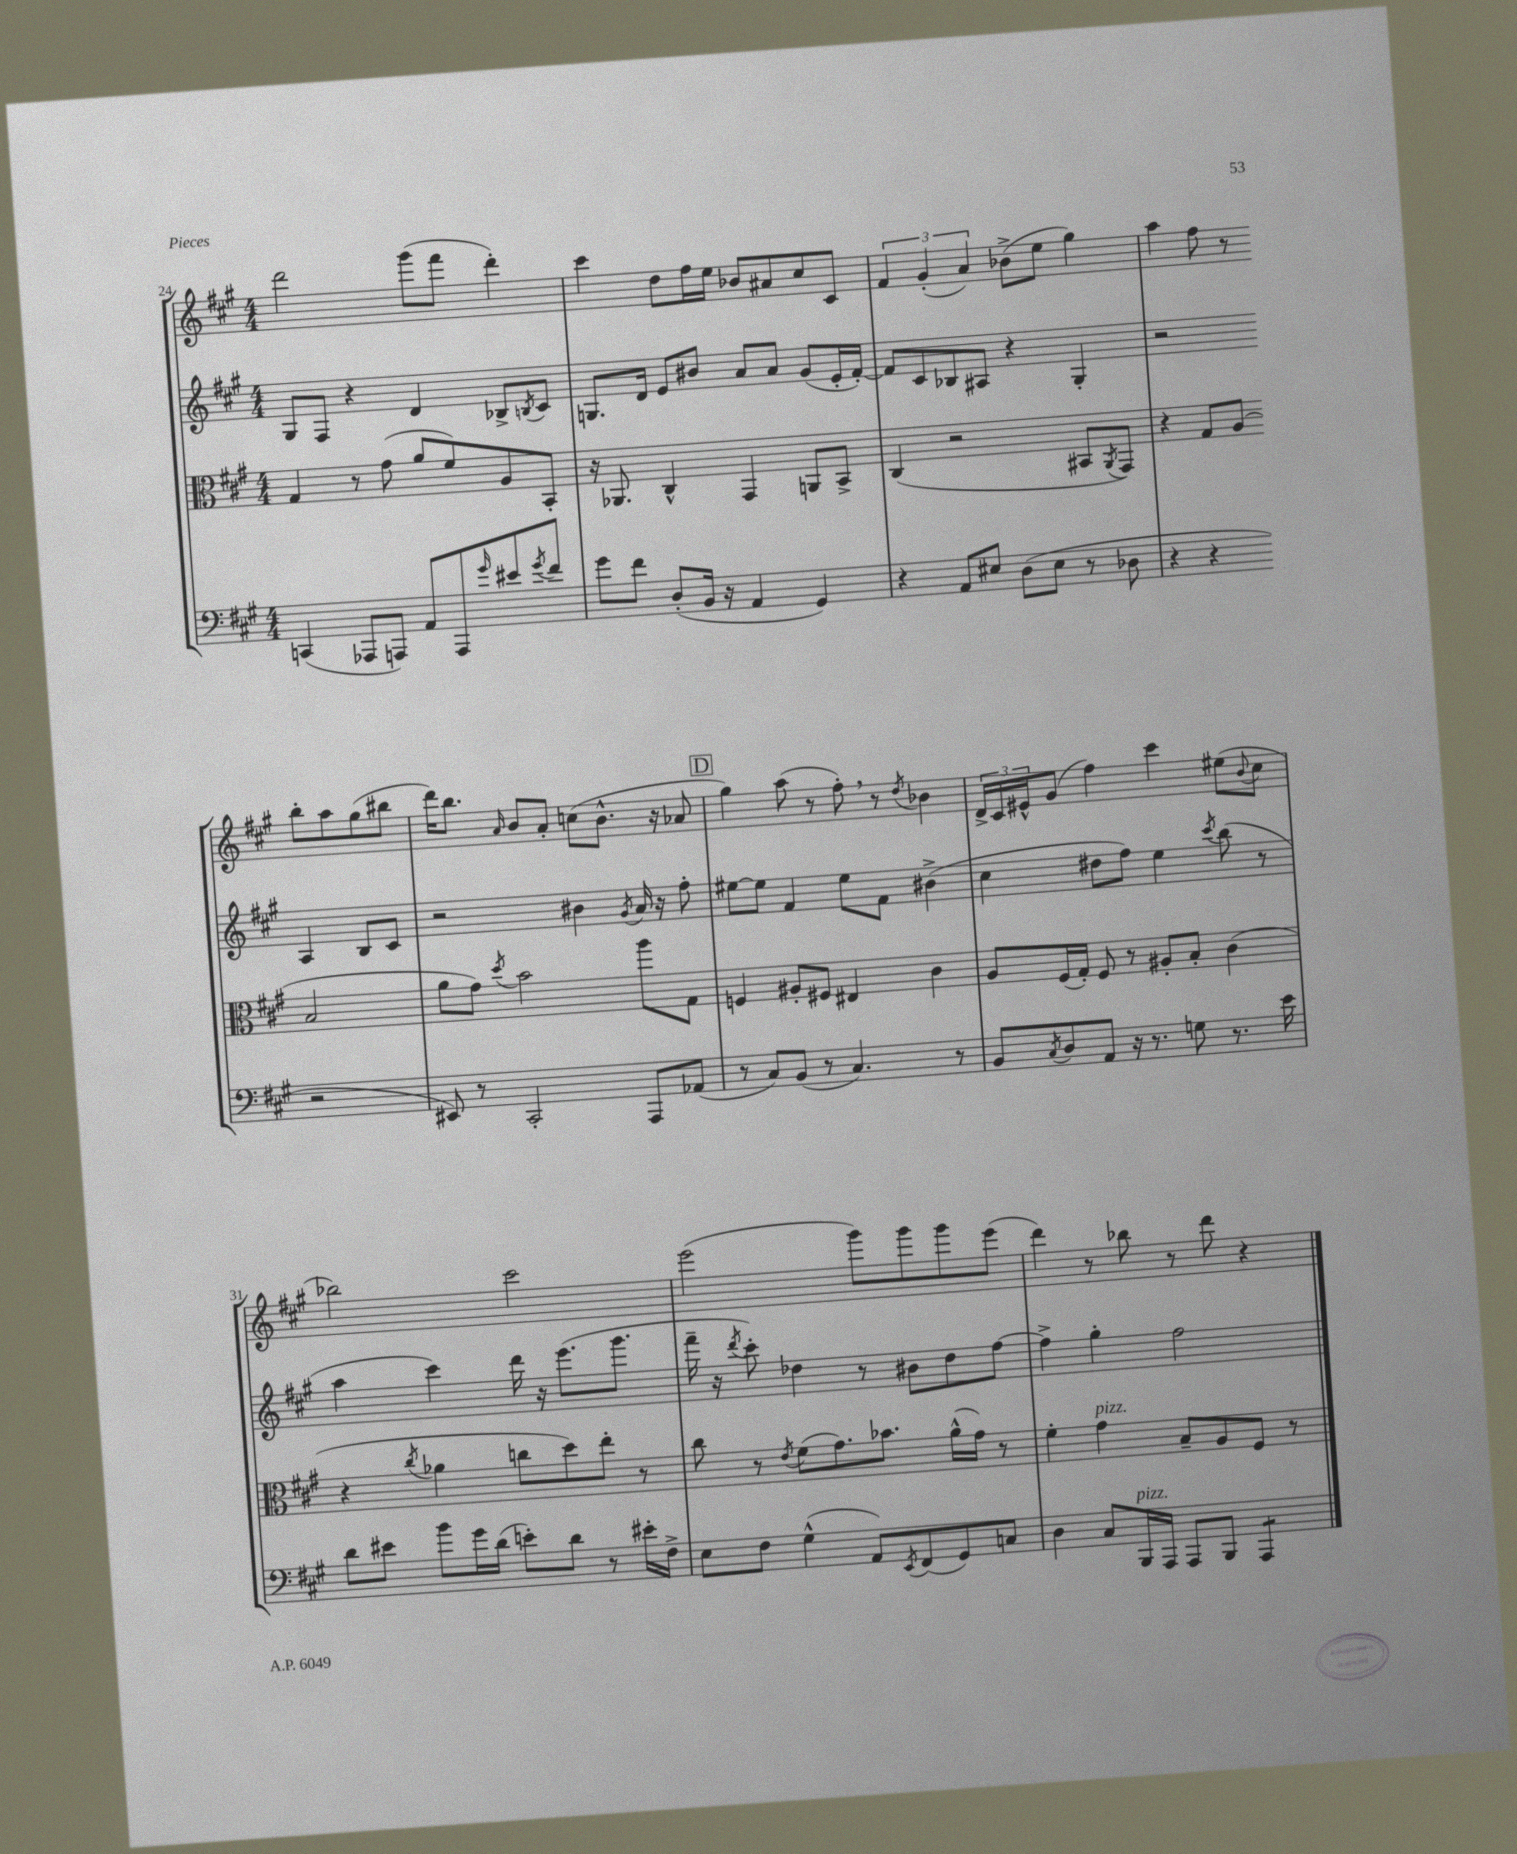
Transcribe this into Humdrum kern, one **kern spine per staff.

**kern	**kern	**kern	**kern
*staff4	*staff3	*staff2	*staff1
*clefF4	*clefC3	*clefG2	*clefG2
*k[f#c#g#]	*k[f#c#g#]	*k[f#c#g#]	*k[f#c#g#]
*M4/4	*M4/4	*M4/4	*M4/4
(4CC	4G#	8G#	2ddd
.	.	8F#	.
8AAA-	8r	4r	.
8AAA)	(8g#	.	.
8AA	8a	4d	(8ggg#
8AAA	8f#)	.	8fff#
16qqg#	.	.	.
8e#	8A	8B-^	4ddd')
8qg#	.	8qB	.
8f#	8BB'	8c#	.
=	=	=	=
8g#	16r	8.G	4ccc#
.	8.AA-	.	.
8f#	.	.	.
.	.	16d	.
(8D'	4C#^^	8e	8dd
16BB	.	8b#	16ff#
16r	.	.	16ee
4AA	4GG#	8a	8b-
.	.	8a	8a#
4GG#)	8AA	(8g#	8cc#
.	8BB^	16e'	8c#
.	.	[16f#')	.
=	=	=	=
4r	(4C#	8f#]	6f#
.	.	8c#	.
.	.	.	(6g#'
8AA	2r	8B-	.
.	.	.	6a)
8E#	.	8A#	.
(8D	.	4r	(8b-^
8E#	.	.	8ee
8r	8BB#	4G#'	4gg#)
.	8qAA	.	.
8D-	8GG#)	.	.
=	=	=	=
4r	4r	2r	4aa
4r	8G#	.	8ff#
.	(8A	.	8r
2r	2B	4A	8bb'
.	.	.	8aa
.	.	8B	(8gg#
.	.	8c#	8bb#
=	=	=	=
8EE#)	8a	2r	16ddd)
.	.	.	8.bb
8r	8g#)	.	.
.	8qdd	.	16qqa
2CC#'	2b	.	8b
.	.	.	8a'
.	.	4b#	(8cc
.	.	.	8.b^^
.	.	8qg#	.
8AAA	8aa	16a	.
.	.	16r	16r
(8AA-	8G#	8ff#'	8a-
=	=	=	=
8r	4F	[8ee#	4gg#)
8C#)	.	8ee#]	.
(8BB	8A#'	4f#	(8aa
8r	8F#	.	8r
4.C#)	4E#	8ee#	8ff#')
.	.	8f#	8r
.	.	.	8qdd
.	4c#	(4b#^	4b-
8r	.	.	.
=	=	=	=
8BB	8A	4cc#	24d^
.	.	.	24c#
.	.	.	24e#^^
8qC#	.	.	.
8D	(16F#	.	(8g#
.	16G#')	.	.
8AA	8F#	8dd#	4ff#)
16r	8r	8ff#)	.
8.r	.	.	.
.	8A#'	4ee	4ccc#
8G	8B'	.	.
.	.	8qccc#	.
8.r	(4c#	(8bb	(8ee#
.	.	.	8qqb
.	.	8r	8cc#
16e	.	.	.
=	=	=	=
8d	4r	4aa	2bb-)
8e#	.	.	.
.	8qcc#	.	.
8b	4a-	4ccc#)	.
16g#	.	.	.
(16d	.	.	.
8e')	8cc	16ddd	2ccc#
.	.	16r	.
8d	8dd)	(8.eee	.
8r	8ee'	.	.
.	.	8.ggg#	.
16e#'	8r	.	.
16F#^	.	.	.
=	=	=	=
8E	8cc#	16fff#~	(2eee
.	.	16r	.
.	.	8qddd	.
8F#	8r	8ccc#')	.
.	8qe	.	.
(4G#^^	(8f#	4dd-	.
.	8.g#)	.	.
8AA)	.	8r	8ggg#)
.	8.b-	.	.
8qEE	.	.	.
(8FF#	.	8b#	8ggg#
8GG#)	(16a^^	8dd-	8ggg#
.	16g#)	.	.
8C	8r	[8ff#	(8eee
=	=	=	=
4D	4f#'	4ff#^]	4ddd)
8C#	4g#	4gg#'	8r
16BBB	.	.	8bb-
16AAA	.	.	.
8AAA	8B~	2ff#	8r
8BBB	8A	.	8ddd
4AAA	8F#	.	4r
.	8r	.	.
==	==	==	==
*-	*-	*-	*-
